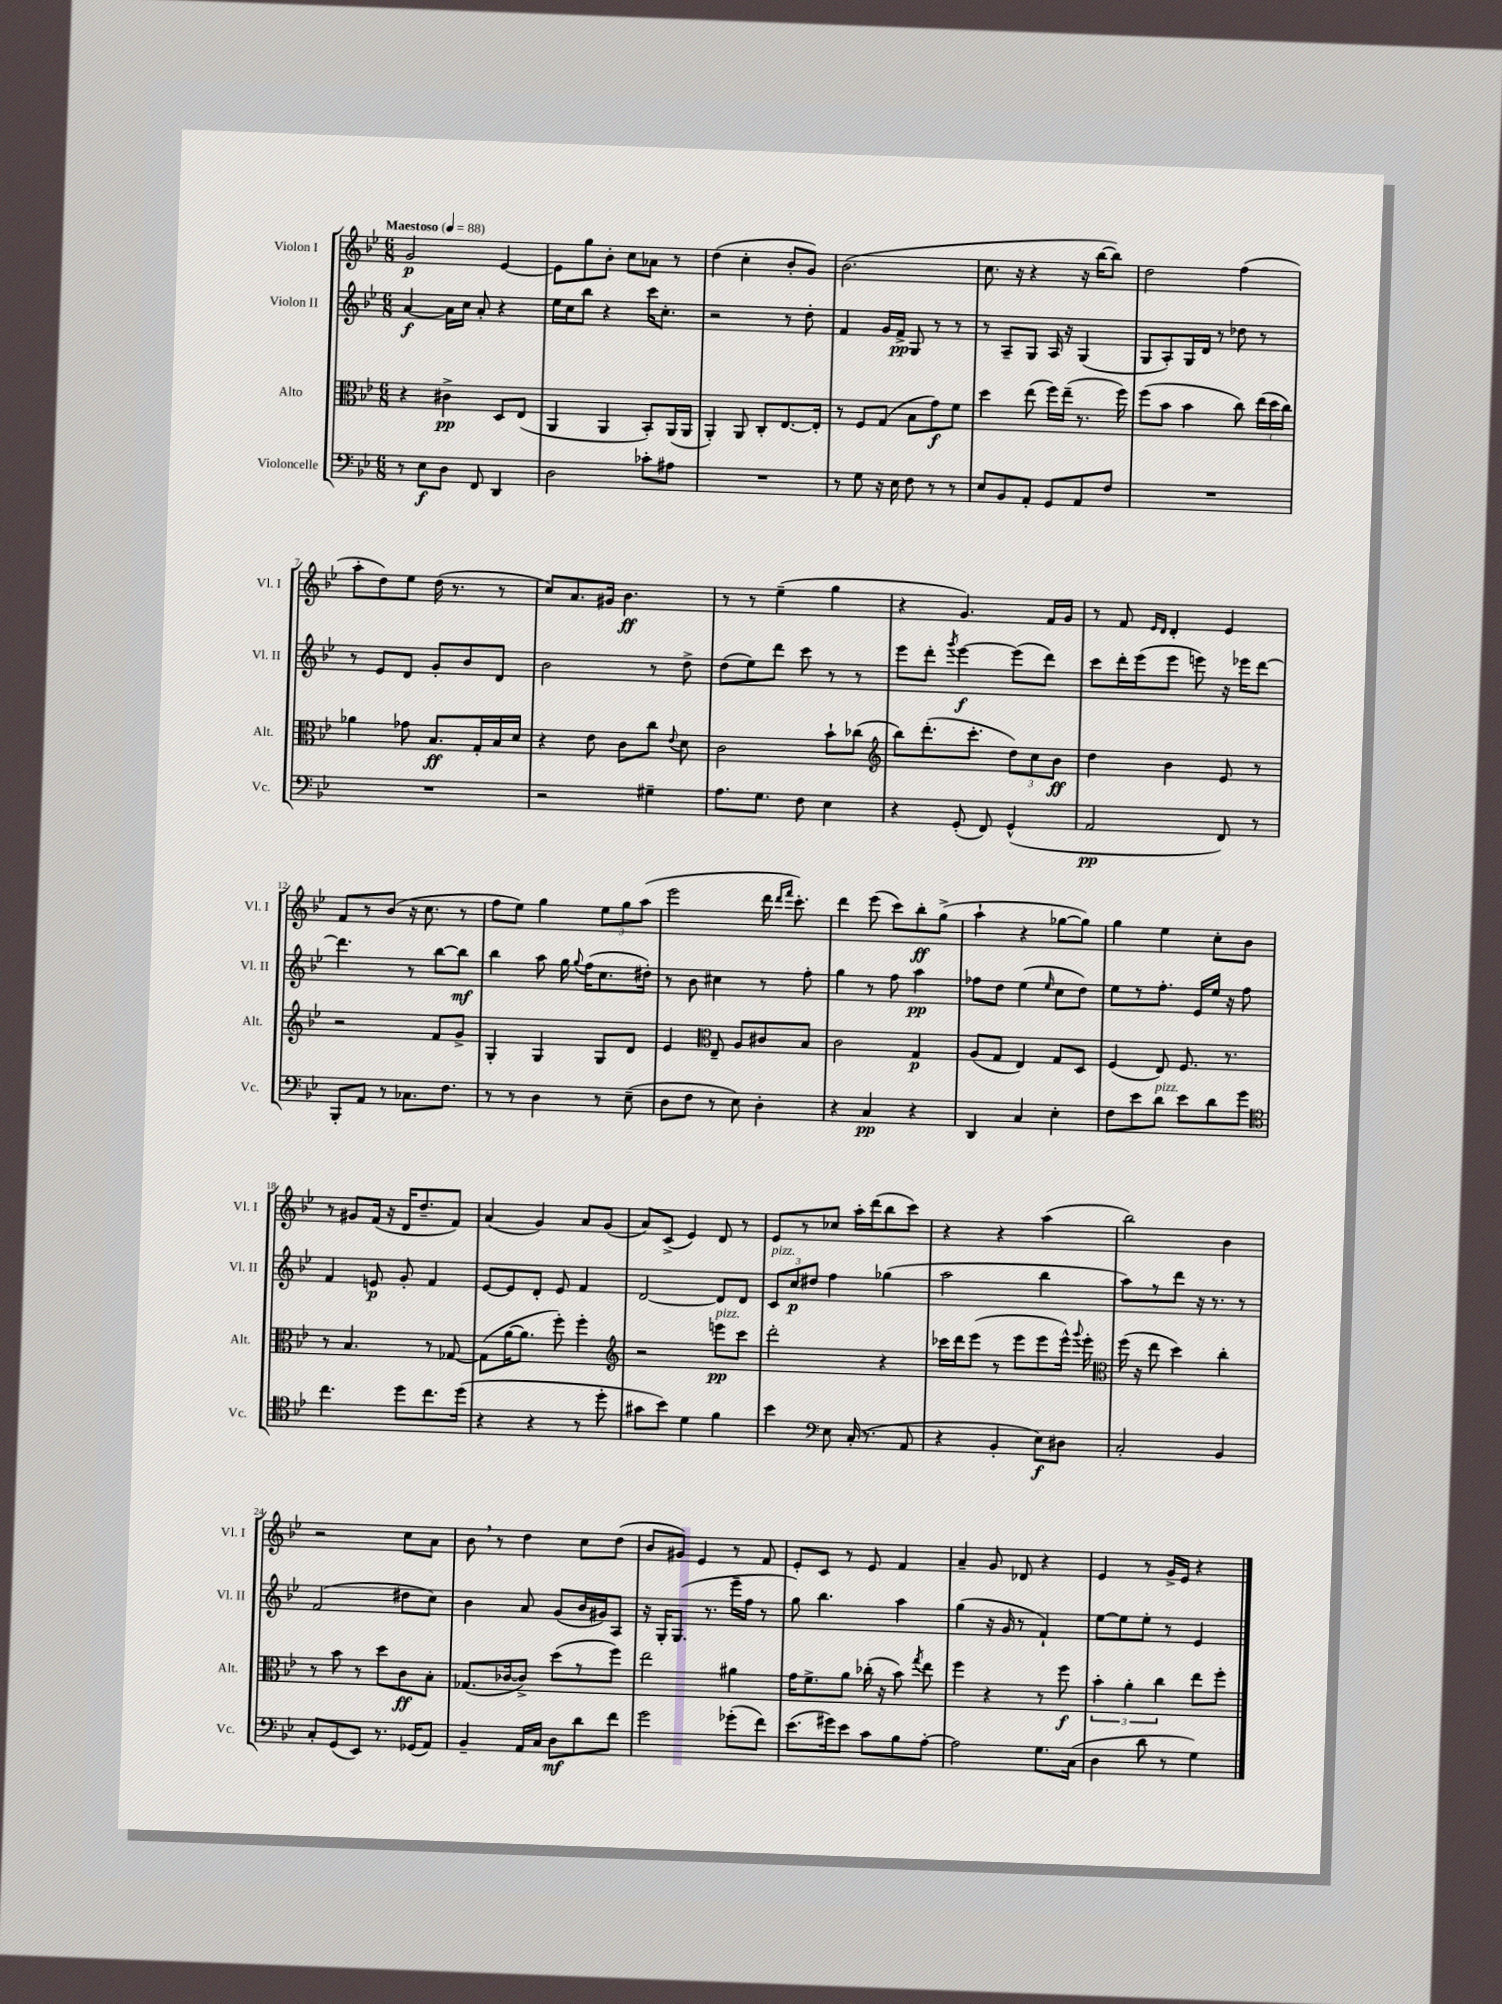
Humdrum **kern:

**kern	**kern	**kern	**kern
*staff4	*staff3	*staff2	*staff1
*clefF4	*clefC3	*clefG2	*clefG2
*k[b-e-]	*k[b-e-]	*k[b-e-]	*k[b-e-]
*M6/8	*M6/8	*M6/8	*M6/8
*MM88	*MM88	*MM88	*MM88
8r	4r	[4a	2g
8E-	.	.	.
8D	4c#^	16a]	.
.	.	16cc	.
8FF	.	8a'	.
4DD	8D	4r	[4e-
.	(8E-	.	.
=	=	=	=
2D	4AA	16ee-	8e-]
.	.	16cc	.
.	.	8bb-	8gg
.	4AA	4r	8b-'
.	.	.	8cc
8c-'	8BB-')	16ccc	8a-
.	.	8.cc'	.
8A#	(16AA	.	8r
.	16AA	.	.
=	=	=	=
2.r	4AA')	2r	(4dd
.	8AA	.	4cc'
.	8C'	.	.
.	[8.E-	8r	8b-'
.	.	8dd'	8g)
.	16E-']	.	.
=	=	=	=
8r	8r	4f	(2.b-
8G	8F	.	.
16r	(8G	16g	.
16E-	.	16f^	.
8F	8B-	8G	.
8r	8g)	8r	.
8r	8f	8r	.
=	=	=	=
8E-	4dd	8r	8.cc
8BB-	.	8A~	.
.	.	.	16r
8AA'	(8ee-	8G	4r
8GG	16ff)	16A	.
.	(16ee-~	16r	.
8AA	8.r	(4G	16r
.	.	.	[16bb-
8F	.	.	8bb-])
.	16ff)	.	.
=	=	=	=
2.r	(8ff	8G	2dd
.	8b-	8A')	.
.	4b-	16G	.
.	.	16d	.
.	.	8r	.
.	8cc)	8dd-	(4ff
.	(24ee-	8r	.
.	24dd	.	.
.	24cc)	.	.
=	=	=	=
2.r	4a-	8r	8aa'
.	.	8e-	8dd)
.	8g-	8d	8ee-
.	8.B-	8g'	(16dd
.	.	.	8.r
.	.	8b-	.
.	16G'	.	.
.	16B-	8d	8r
.	16d	.	.
=	=	=	=
2r	4r	2b-	8cc)
.	.	.	8.a
.	8e-	.	.
.	.	.	16g#
.	8c	.	4.b-
4G#~	8cc	8r	.
.	8qqe-	.	.
.	8d	8dd^	.
=	=	=	=
8.A	2c	(8dd	8r
.	.	8ee-)	8r
8.G	.	.	.
.	.	8ddd	(4ee-~
8F	.	8ccc	.
4E-	8b-`	8r	4gg
.	(8cc-	8r	.
=	=	=	=
*	*clefG2	*	*
4r	8bb-)	8eee-	4r
.	(8.ddd'	8ddd'	.
.	.	8qggg	.
(8GG'	.	[4eee-	4.g)
.	8.ccc'	.	.
8FF)	.	.	.
(4GG^^	12dd)	(8eee-]	.
.	12cc	.	.
.	.	8ddd)	16f
.	12b-	.	.
.	.	.	16g
=	=	=	=
2AA	4dd	8ccc	8r
.	.	16ddd'	8f
.	.	(16eee-	.
.	.	.	16qqe-
.	.	.	16qqd
.	4b-	8eee-	4d'
.	.	8eee)	.
8FF)	8e-	16r	4e-
.	.	16eee-	.
8r	8r	[8ddd	.
=	=	=	=
8BBB-'	2r	4.ddd]	8f
8AA	.	.	8r
8r	.	.	(8b-
8.C-	.	8r	16r
.	.	.	8.cc
.	8f	[8bb-	.
8.F	.	.	.
.	8g^	8bb-]	8r
=	=	=	=
8r	4G'	4bb-	8ff
8r	.	.	8ee-)
4D	4G	8aa	4gg
.	.	16gg	.
.	.	8qqgg	.
.	.	(16ff	.
8r	8G	8.cc	12ee-
.	.	.	12gg
(8E-~	8d	.	.
.	.	.	(12aa
.	.	16dd#')	.
=	=	=	=
8D	4e-	8r	2eee-
8F	.	8b-	.
*	*clefC3	*	*
8r	8E-~	4cc#	.
8E-)	8A	.	.
4D'	8c#	8r	16ddd
.	.	.	16qqddd
.	.	.	16qqfff
.	.	.	8.ccc')
.	8B-	8ff'	.
=	=	=	=
4r	2c	4gg	4ddd
4C	.	8r	(8eee-
.	.	8ff	8ccc)
4r	4G	4aa	8bb-'
.	.	.	(8gg^
=	=	=	=
4DD	(8A	8ff-	4aa`
.	8G	8dd	.
4C	4E-)	(4ee-	4r
.	.	16qqee-	.
4E-'	8G	8cc	[8gg-
.	8D	8dd)	8gg-])
=	=	=	=
8F	(4F	8ee-	4gg
8e-	.	8r	.
8d	8E-)	8.ff'	4ee-
8e-	8.F	.	.
.	.	16e-	.
8d	.	16ee-	8cc'
.	8.r	16r	.
8g	.	8ff	8b-
=	=	=	=
*clefC4	*	*	*
4.cc	8r	4f	8r
.	4.B-	.	8g#
.	.	8e	(16f
.	.	.	16r
8dd	.	8g'	16d
.	.	.	8.dd~
8.cc	8r	4f	.
.	[8G-	.	8f)
(16dd	.	.	.
=	=	=	=
4r	(8G-]	[8e-	(4a
.	[16a	8e-]	.
.	8.a]	.	.
4r	.	8d'	4g)
.	8ff')	8e-	.
8r	4ff'	4f	8a
8dd'	.	.	(8g
=	=	=	=
*	*clefG2	*	*
8g#	2r	[2d	8a)
8b-)	.	.	(8c^
4d	.	.	4e-)
4f	8eee	8d]	8d
.	8ccc	8d	8r
=	=	=	=
4b-	2ddd'	12c	8e-
.	.	12cc	.
.	.	.	8r
.	.	12dd#	.
*clefF4	*	*	*
8E-	.	4ff	8cc-
(16C'	.	.	16aa'
8.r	.	.	(16ddd
.	4r	(4gg-	8bb-
8AA	.	.	8ccc)
=	=	=	=
4r	16ccc-	2aa	4r
.	16ddd	.	.
.	(8eee-	.	.
4BB-'	8r	.	4r
.	8eee-	.	.
8E-)	8eee-	4bb-	(4aa
8D#	16eee-^^)	.	.
.	8qqggg	.	.
.	16eee-'	.	.
=	=	=	=
*	*clefC3	*	*
2C'	(16ff	8aa)	2bb-)
.	16r	.	.
.	8ee-	8r	.
.	4dd)	8ddd	.
.	.	16r	.
.	.	8.r	.
4BB-	4cc'	.	4b-
.	.	8r	.
=	=	=	=
8C'	8r	(2f	2r
(8GG	8b-	.	.
8EE-)	8r	.	.
8.r	8dd	.	.
.	8c	8dd#	8cc
(16GG-	.	.	.
8AA)	8B-'	8cc)	8a
=	=	=	=
4BB-~	(8.G-	4b-	8b-
.	.	.	8r
.	[16c-	.	.
16AA	8c-^])	8a	4dd
16C	.	.	.
8D	(8dd	(8g	.
8d	8r	16b-	8cc
.	.	16g#)	.
8f	8ff)	8A	(8dd
=	=	=	=
2g	2ee-	16r	8b-
.	.	16G'	.
.	.	(8.G	8g#)
.	.	.	4e-
.	.	8.r	.
(8g-'	4a#	16eee-~	8r
.	.	16ff	.
8f)	.	8r	8f
=	=	=	=
(8.e-	16g	8gg)	8e-'
.	8.f^	.	.
.	.	4.bb-	8c
16g#)	.	.	.
8e-	8a	.	8r
8c	(16cc-'	.	8e-
.	16r	.	.
8B-	8b-)	4aa	4f
.	8qgg	.	.
[8A'	8ee-	.	.
=	=	=	=
2A]	4ff	(4gg	4a~
.	4r	16r	8g
.	.	16g	.
.	.	8r	8d-
8.G	8r	4f`)	4r
.	8ff	.	.
(16C	.	.	.
=	=	=	=
4D	6b-'	[8ee-	4e-
.	.	8ee-]	.
.	6a'	.	.
8d	.	8ee-'	8r
.	6cc	.	.
8r	.	8r	16g^
.	.	.	16e-
4G)	8ee-	4e-	4r
.	8ff'	.	.
==	==	==	==
*-	*-	*-	*-
